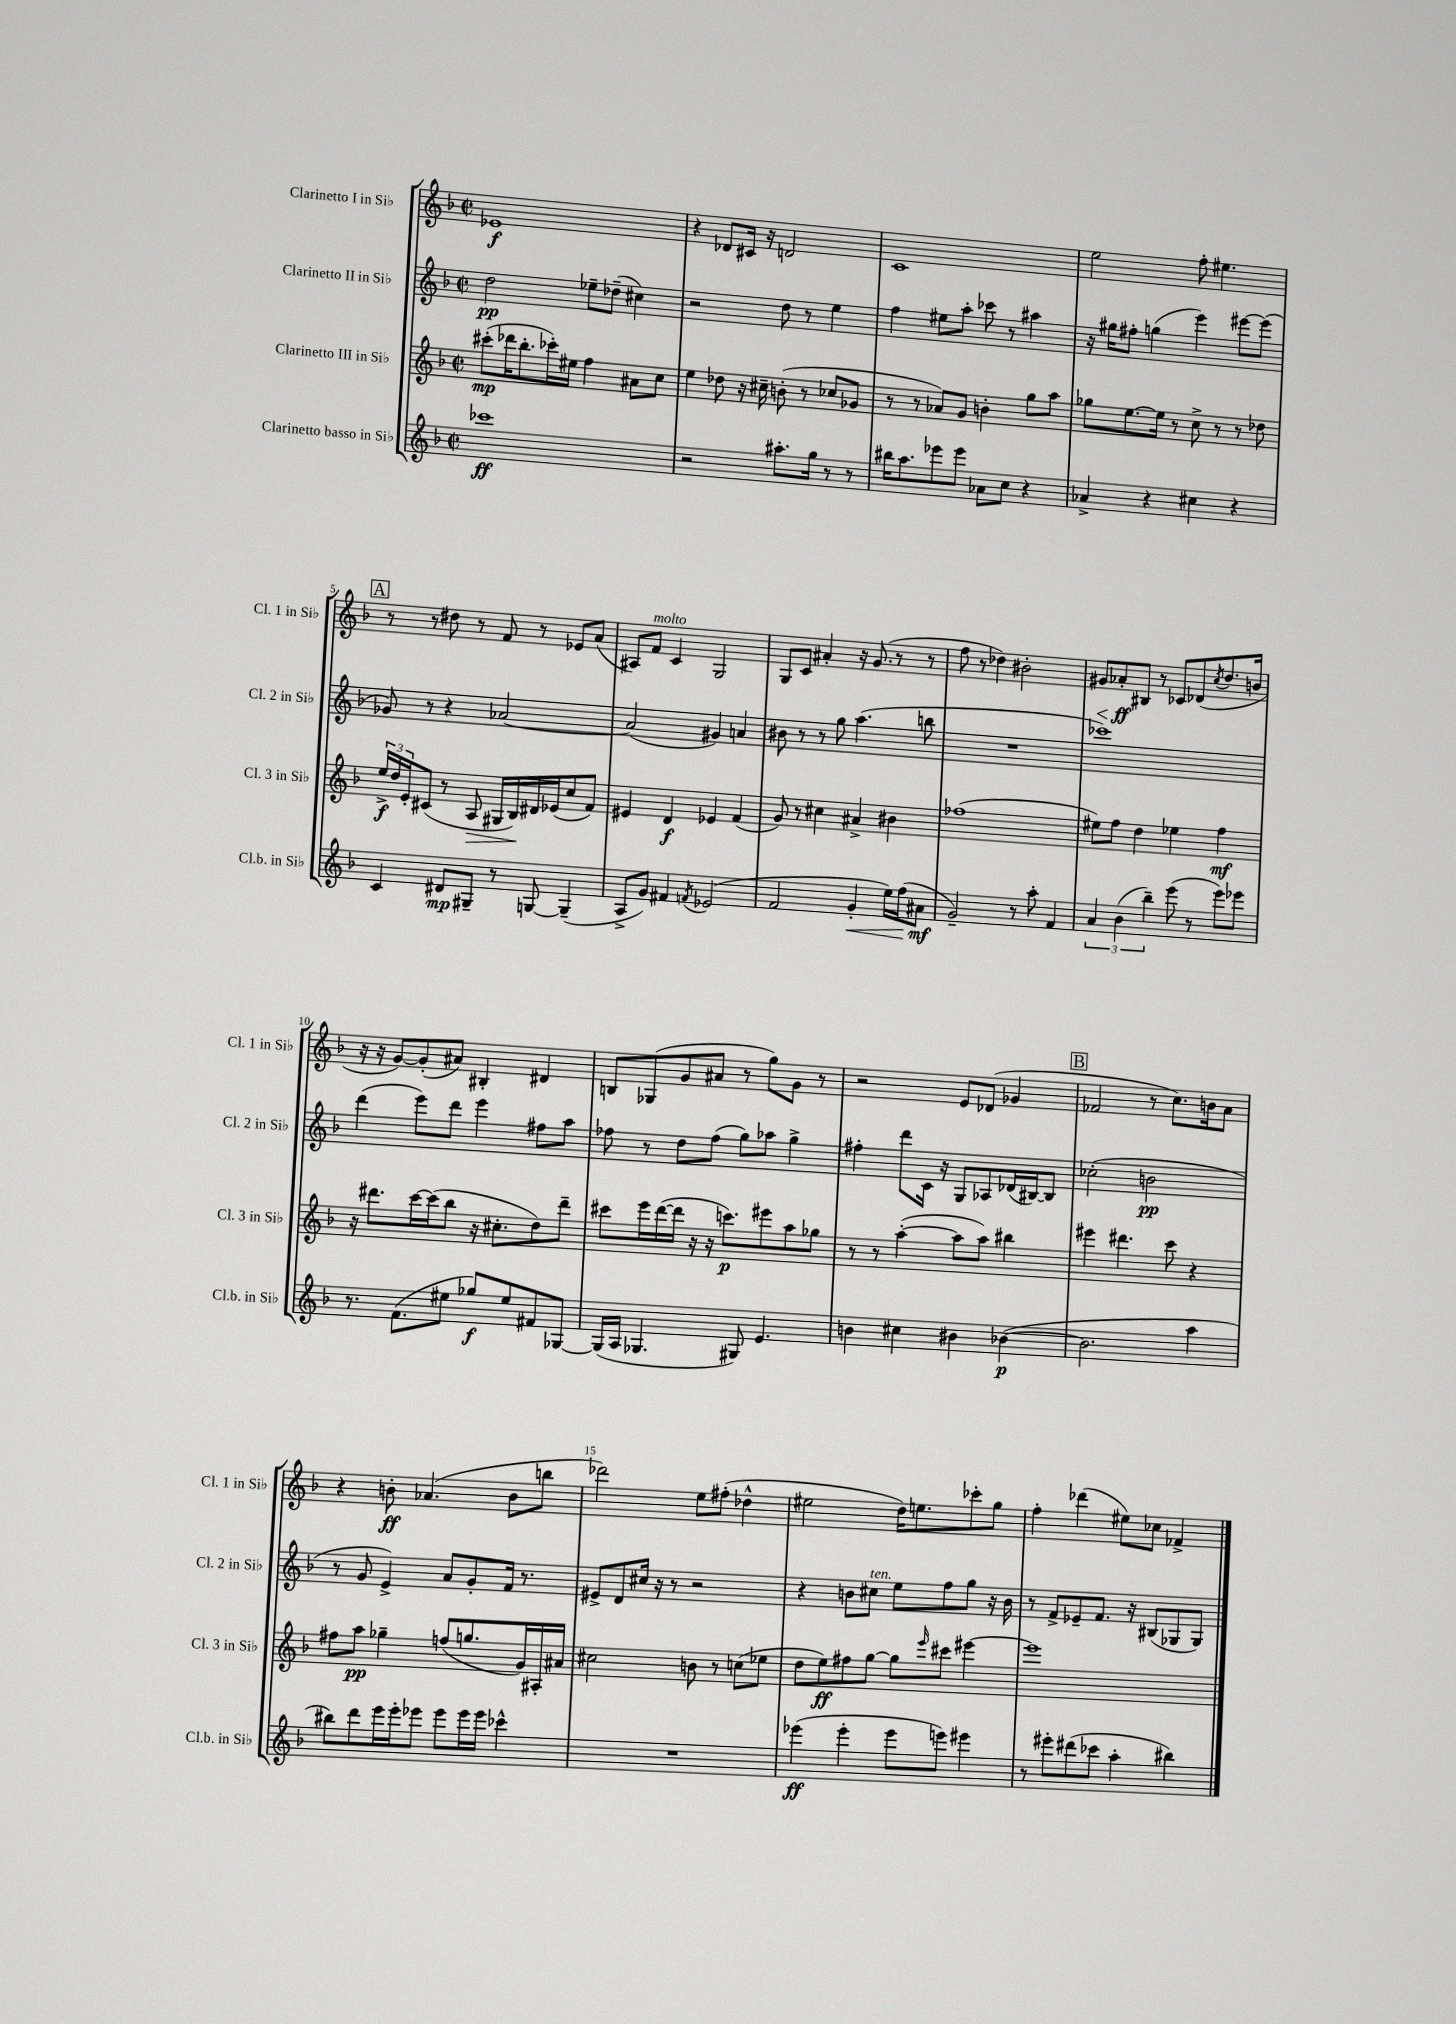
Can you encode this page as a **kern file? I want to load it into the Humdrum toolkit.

**kern	**kern	**kern	**kern
*staff4	*staff3	*staff2	*staff1
*clefG2	*clefG2	*clefG2	*clefG2
*k[b-]	*k[b-]	*k[b-]	*k[b-]
*M2/2	*M2/2	*M2/2	*M2/2
*met(c|)	*met(c|)	*met(c|)	*met(c|)
1ccc-	(8ccc#'\L	2dd\	1e-
.	16ddd-\K	.	.
.	8.bb-'\	.	.
.	16ccc-'\L)	.	.
.	16ee#\JJ	.	.
.	4ff\	8ee-~\L	.
.	.	(8dd-~\J	.
.	8a#\L	4cc#\)	.
.	8cc\J	.	.
=	=	=	=
2r	4ee\	2r	4r
.	8dd-\	.	8d-/L
.	16r	.	16c#/Jk
.	16cc#~\	.	16r
8.aa#'\L	(8b'\	8dd\	2d/
.	8r	8r	.
16gg\Jk	.	.	.
8r	8cc-/L	4ee\	.
8r	8g-/J	.	.
=	=	=	=
16bb#\LK	8r	4ff\	1c
8.aa\	.	.	.
.	8r	.	.
8eee-\	8a-/L)	8ee#\L	.
8eee-\J	8g/J	8aa'\J	.
8a-\L	4b'\	8ccc-\	.
8cc\J	.	8r	.
4r	8gg\L	4aa#\	.
.	8aa\J	.	.
=	=	=	=
4a-^/	8gg-\L	16r	2ee\
.	.	16gg#\LK	.
.	[8.ee\	8ff#'\J	.
4r	.	(4gg\	.
.	16ee\]Jk	.	.
.	8r	.	.
4cc#\	8cc^\	4eee\)	8ff'\
.	8r	.	4.ee#\
4r	8r	[8eee#\L	.
.	8dd-\	(8eee#\]J	.
=	=	=	=
4c/	24ee^/LL	8g-/)	8r
.	24dd/	.	.
.	24e'/J	.	.
.	(8c#/J	8r	8r
8d#/L	8r	4r	8dd#\
8G#~/J	8A/	.	8r
8r	16G#/LL	[2a-/	8f/
.	16B-/)	.	.
[8G/	16d#/	.	8r
.	(16e-/J	.	.
(4G~/]	8cc/	.	8e-/L
.	8f/J)	.	(8a/J
=	=	=	=
8A^/L	4e#/	(2a-/]	8A#/L)
8g/J)	.	.	8f/J
4f#/	4d/	.	4c/
8qf/	.	.	.
(2e-/	4e-/	4g#/)	2G/
.	(4f/	4a/	.
=	=	=	=
2f/	8g/)	8b#\	8G/L
.	8r	8r	8c/J
.	4cc#\	8r	4a#'/
.	.	8gg\	.
4g'/	4a#^/	(4.aa\	16r
.	.	.	(8.g/
16ee\LL)	4b#\	.	8r
(16ff\J	.	.	.
8a#\J	.	8bb\	8r
=	=	=	=
2g~/)	(1ff-	1r	8ff\
.	.	.	8r
.	.	.	4dd-\)
8r	.	.	2b#'\
8aa'\	.	.	.
4f/	.	.	.
=	=	=	=
6a/	8ee#\L)	1ccc-)	8g#/L
.	8ff\J	.	8a-'/
(6b-\	.	.	.
.	4dd\	.	8B#/J
6bb-~\)	.	.	.
.	.	.	8r
(8eee\	4ee-\	.	8c-/L
8r	.	.	(8d-/
.	.	.	8qcc/
8eee\L)	4ff\	.	8.dd/
8eee-\J	.	.	.
.	.	.	16b/Jk
=	=	=	=
8.r	16r	(4ddd\	16r
.	8.ddd#\L	.	16r
.	.	.	[8g/L)
(8.f\L	.	.	.
.	[16ccc\L	8eee\L)	(8g'/]
.	(16ccc\]J	.	.
8ee#\J	8bb-\J	8ddd\J	8a#/J)
8gg-/L)	16r	4eee\	4B#'/
.	8.cc#'\L	.	.
8ee#/	.	.	.
8f#/	8dd\)	8ff#\L	4d#/
[8G-/J	8ddd#~\J	8aa\J	.
=	=	=	=
(16G-/]LL	8ccc#\L	8ff-\	8B/L
16A/JJ	.	.	.
4.G-/	16eee\L	8r	(8G-/
.	([16ddd\	.	.
.	16ddd\]JJ	8dd\L	8g/
.	16r	.	.
.	16r	(8ff-\J	8a#/J
.	8.ccc\L)	.	.
8G#/)	.	8gg\L)	8r
4.e/	8eee#\	8aa-\J	8gg\L)
.	8aa\	4gg^\	8g\J
.	8gg-\J	.	8r
=	=	=	=
4b\	8r	4ff#'\	2r
.	8r	.	.
4cc#\	([4aa'\	8ddd\L	.
.	.	16c\Jk	.
.	.	16r	.
4b#\	8aa\]L	8G/L	8e/L
.	8aa\J)	8A-/	(8d-/J
([4b-\	4bb#\	(16d-/L	4g-/
.	.	[16B#/J)	.
.	.	8B#/]J	.
=	=	=	=
2.b-\]	4eee#\	(2cc-'\	2f-/
.	4.ddd#\	.	.
.	.	2b\	8r
.	8ccc\	.	8.cc\L)
4aa\	4r	.	.
.	.	.	16b\k
.	.	.	8a\J
=	=	=	=
8bb#\L)	8ff#\L	8r	4r
8ddd\	8aa\J	8g/	.
16eee\L	4gg-~\	4e^/)	8b'\
16eee'\J	.	.	.
8eee-\J	.	.	(4.a-/
8eee-\L	(8ff/L	8a/L	.
16eee-\L	8.gg/	8g'/	.
16eee-\JJ	.	.	.
4ccc-^^\	.	16f/Jk	8b\L
.	16g/L)	8.r	.
.	16A#'/	.	8bb\J
.	16a#/JJ	.	.
=	=	=	=
1r	2cc#\	8e#^/L	2ddd-\)
.	.	8d/	.
.	.	16cc#/Jk	.
.	.	16r	.
.	.	8r	.
.	8b\	2r	8ee\L
.	8r	.	(8ff#'\J
.	(8cc\L	.	4dd-^^\
.	8ee-\J	.	.
=	=	=	=
(4eee-\	8dd\L	4r	2ee#\
.	8ee\)	.	.
4eee-'\	8ff#\	8b\L	.
.	[8gg\J	8cc#\J	.
8eee-\L	8gg\]L	8ee\L	16dd\LK)
.	.	.	8.ee\
.	16qqeee/	.	.
8eee\J)	8ccc#\J	8ff\	.
4eee#\	[4eee#\	8gg\J	8ccc-'\
.	.	16r	8gg\J
.	.	16b\	.
=	=	=	=
8r	1eee#]	8r	4ff'\
8eee#'\L	.	8f^/L	.
(8ddd#\	.	8e-~/	(4ddd-\
8ccc-\J	.	8.f/J	.
4aa'\	.	.	8ee#\L)
.	.	16r	.
.	.	(8B#/L	8cc-\J
4bb#\)	.	8G-/	4f-^/
.	.	8G-/J)	.
==	==	==	==
*-	*-	*-	*-
